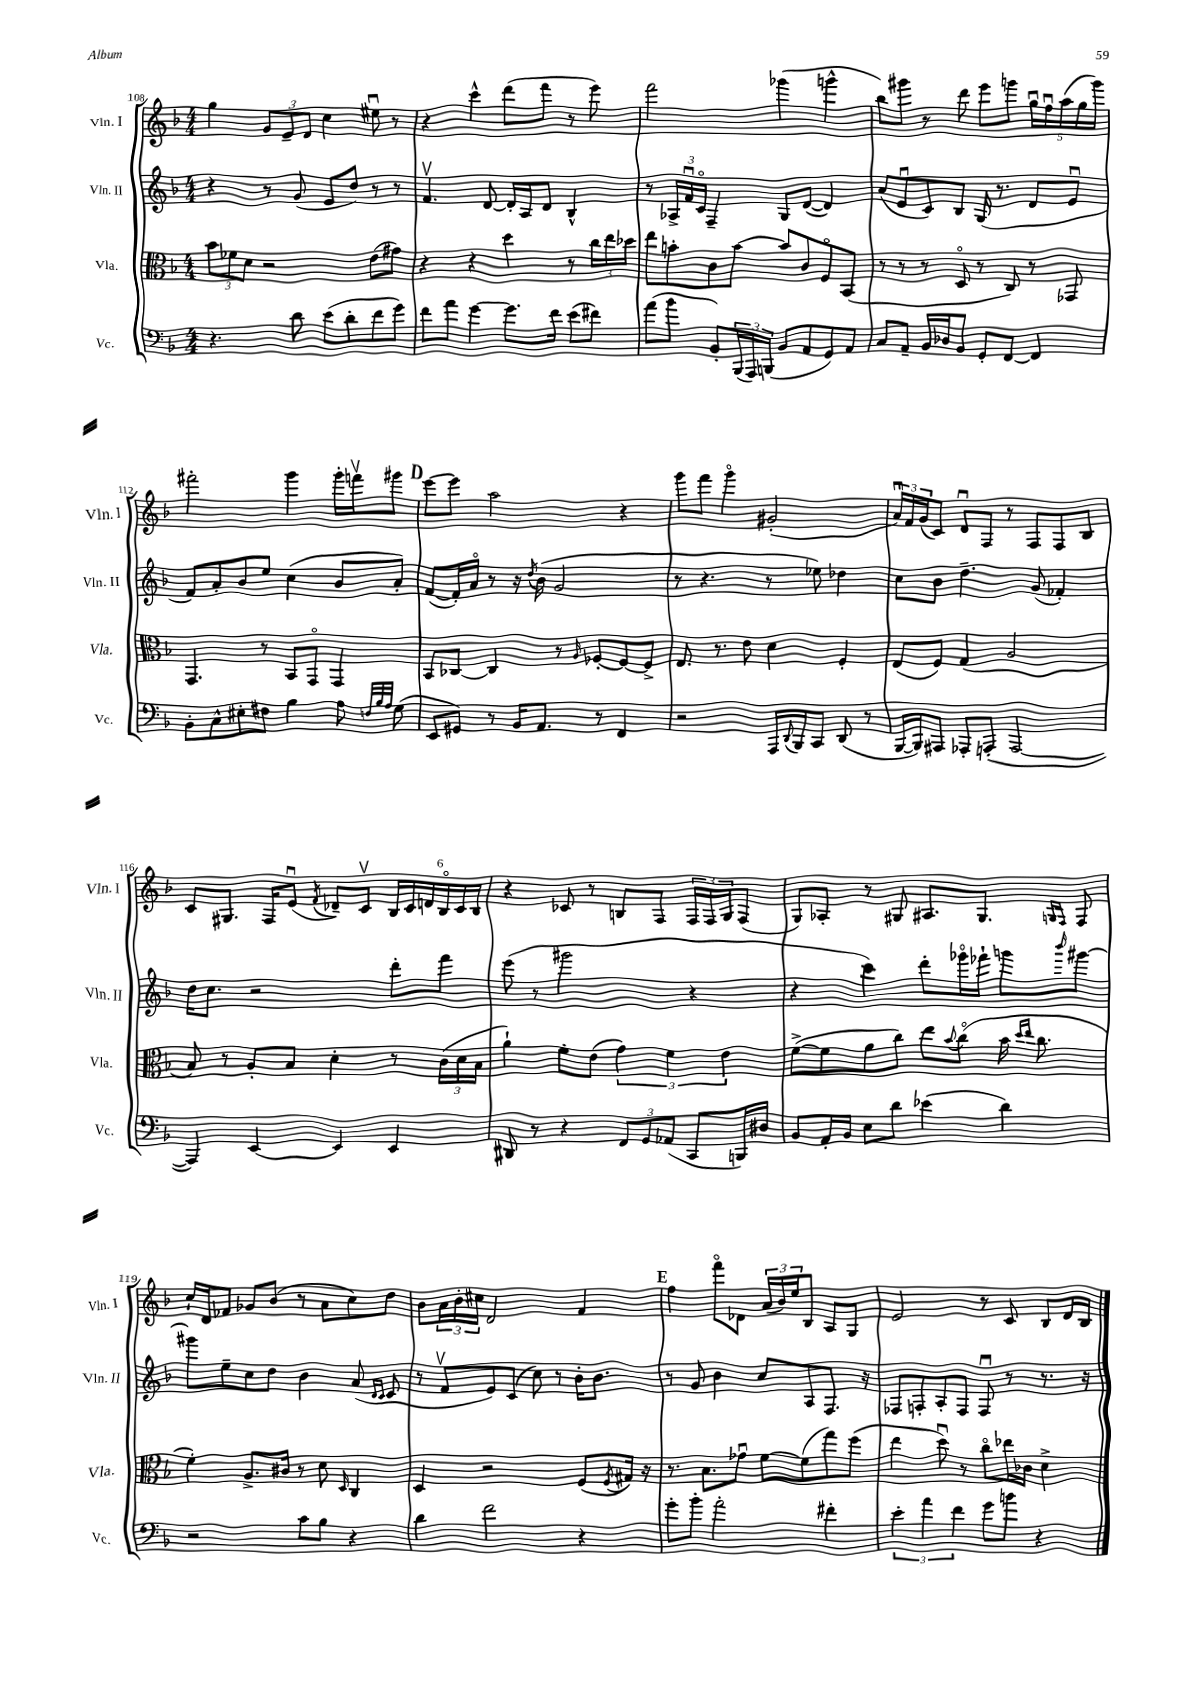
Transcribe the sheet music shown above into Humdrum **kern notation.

**kern	**kern	**kern	**kern
*staff4	*staff3	*staff2	*staff1
*clefF4	*clefC3	*clefG2	*clefG2
*k[b-]	*k[b-]	*k[b-]	*k[b-]
*M4/4	*M4/4	*M4/4	*M4/4
4.r	12b-\L	4r	4gg\
.	12f-\	.	.
.	12d\J	.	.
.	2r	8r	12g/L
.	.	.	12e~/
8d\	.	(8g/	.
.	.	.	12d/J
(8e\L	.	8e/L	4cc\
8d'\	.	8dd/J)	.
8f\	(8e\L	8r	8ee#u\
8g\J)	8g#\J)	8r	8r
=	=	=	=
8f\L	4r	4.fv/	4r
8a\J	.	.	.
[4g\	4r	.	4ccc^^\
.	.	[8d/	.
8.g\]L	4dd\	16d'/]LL	(8ddd\L
.	.	16A/J	.
.	.	8d/J	8fff\J
16f\Jk	.	.	.
(8e\L	8r	4B-^^/	8r
8f#\J)	24cc\LL	.	8eee\)
.	24ee\	.	.
.	24dd-\JJ	.	.
=	=	=	=
(8a\L	8ee\L	8r	2fff\
8b-\J	8b'\	24A-^/LL	.
.	.	24fu/	.
.	.	24co/JJ	.
8BB-'/L)	8c\	4F~/	.
(24BBB-/L	[8b\J	.	.
24AAA/)	.	.	.
(24BBB/JJ	.	.	.
8BB-/L	8b/]L	8G/L	(4ggg-\
8AA/	8c/	([8d/J	.
8GG/)	8Fo/	4d/])	4ggg^^\
8AA/J	(8BB-/J	.	.
=	=	=	=
8C/L	8r	(8a/L	8bb-\L)
8AA~/J	8r	8eu/	8ggg#\J
16BB-/LL	8r	8c/)	8r
16D-/J	.	.	.
8BB-/J	8Do/	8B-/J	8ddd\
8GG'/L	8r	(16G/	8eee\L
.	.	8.r	.
[8FF/J	8C/)	.	8ggg\J
4FF/]	8r	8d/L	20ggu\LL
.	.	.	20ffu\
.	.	.	(20aa\
.	8GG-/	8eu/J	.
.	.	.	20gg\
.	.	.	20ggg\JJ)
=	=	=	=
8BB-'\L	4.GG/	8f/L)	2fff#'\
8C^^\	.	8a'/	.
8E#'\	.	8b-/	.
8F#\J	8r	8ee/J	.
4B-\	8BB-/L	(4cc\	4ggg\
.	8GGo/J	.	.
8A\	4GG/	8b-/L	16ggg'\LL
.	.	.	16fffv\J
32qqF/LLL	.	.	.
32qqB-/	.	.	.
32qqA/JJJ	.	.	.
(8G\	.	8a'/J)	8ggg#\J
=	=	=	=
8EE/L	8BB-/L	([8f/L	[8eee\L
8GG#/J)	[8C-/J	16f'/]L)	8eee\]J
.	.	16ao/JJ	.
8r	4C-/]	8r	2aa\
16BB-/LK	.	16r	.
.	.	8qdd/	.
8.AA/J	.	(16b-\	.
.	8r	2g/	.
.	16qqA/	.	.
8r	[8F-'/L	.	.
4FF/	8F-/_	.	4r
.	8F-^/]J	.	.
=	=	=	=
2r	8.E/	8r	8ggg\L
.	.	4.r	8fff\J
.	8.r	.	.
.	.	.	4gggo\
.	8e\	.	.
16AAA/LL	4d\	8r	(2g#'/
8qqDD/	.	.	.
16BBB-/J	.	.	.
8CC/J	.	8ee-\)	.
(8DD/	4F'/	4dd-\	.
8r	.	.	.
=	=	=	=
[16BBB-/LL	(8E/L	8cc\L	24au/LL)
.	.	.	24f/
16BBB-/]J)	.	.	.
.	.	.	(24g/J
8AAA#/J	8F/J)	8b-\J	8c/J)
8AAA-'/L	(4G/	4.dd~\	8du/L
(8AAA'/J	.	.	8F/J
[2AAA/	2A/	.	8r
.	.	(8g/	8F/L
.	.	4f-'/)	8F/
.	.	.	8B-/J
=	=	=	=
4AAA/])	8B-/)	16dd\LK	8c/L
.	.	8.cc\J	.
.	8r	.	8.G#/J
[4EE/	8A'/L	2r	.
.	.	.	16F/LK
.	8B-/J	.	(8eu/J
.	.	.	8qf/
4EE/]	4d'\	.	8d-~/L)
.	.	.	8cv/J
4EE/	8r	8ddd'\L	24B-/LL
.	.	.	24c/
.	.	.	24d/
.	(24c\LL	8fff\J	24B-o/
.	24d\	.	24c/
.	24B-\JJ	.	24B-/JJ
=	=	=	=
8DD#/	4a`\)	(8eee\	4r
8r	.	8r	.
4r	8f'\L	2ggg#\	8c-/
.	(8e\J	.	8r
12FF/L	6g\)	.	8B/L
12GG/	.	.	.
.	.	.	8F/J
(12AA-/J	6f\	.	.
8CC/L	.	4r	24F/LL
.	.	.	24F/
.	6e\	.	24G/J
16BBB/L)	.	.	(8F/J
16D#/JJ	.	.	.
=	=	=	=
8BB-/L	([8f^\L	4r	8G/L)
16AA'/L	8f\]	.	8A-'/J
16BB-/JJ	.	.	.
8E\L	8a\	4ccc\)	8r
8d\J	8cc\J)	.	8G#/
(4e-\	8ee\L	8ddd'\L	8.A#/L
.	8qqb-/	.	.
.	(8cco\J	16ggg-o\L	.
.	.	16fff-`\JJ	8.G#/J
4d\)	16b-\	8ggg\L	.
.	16qqdd/LL	.	.
.	16qqee/JJ	.	.
.	8.cc\	.	.
.	.	.	16qqG/LL
.	.	16qqbbb-/	16qqF/JJ
.	.	[8ggg#\J	8F/
=	=	=	=
2r	4f'\)	8ggg#\]L	16cc`/LL
.	.	.	16d/J
.	.	8ee~\	8f-/J
.	8.A^/L	8cc\	8g-/L
.	.	8dd\J	(8b-/J
.	16c#/Jk	.	.
8c\L	8r	4b-\	8r
8B-\J	8d\	.	8a\L
.	16qqD/	.	.
4r	4C/	(8a/	8cc\)
.	.	16qqd/LL	.
.	.	16qqc/JJ	.
.	.	8c/	8dd\J
=	=	=	=
4d\	4D/	8r	8b-\L
.	.	8fv/L	24a\L
.	.	.	24b-'\
.	.	.	24cc#\JJ
2f\	2r	8e/)	2d/
.	.	(8c/J	.
.	.	8cc\)	.
.	.	8r	.
4r	(8F/L	16b-'\LK	4f/
.	.	8.b-\J	.
.	8qF/	.	.
.	16G#/Jk)	.	.
.	16r	.	.
=	=	=	=
8g'\L	8.r	8r	4ff\
8b-'\J	.	8g/	.
.	8.B-\L	.	.
2a'\	.	4b-\	8fffo\L
.	8g-u\J	.	8d-\J
.	[8f\L	8cc/L	(24a/LL
.	.	.	24b-/)
.	.	.	24ee/J
.	(8f\]	8A/	8B-/J
4f#'\	8gg\)	8.F/J	8A/L
.	(8ff\J	.	8G/J
.	.	16r	.
=	=	=	=
6e'\	4ee\	8F-/L	2e/
.	.	8F'/	.
6a\	.	.	.
.	8ddu\)	8A'/	.
6f\	.	.	.
.	8r	8F/J	.
8g\L	8cco\L	8Fu/	8r
8b\J	16ee-\L	8r	8c/
.	16c-\JJ	.	.
4r	4d^\	8.r	8B-/L
.	.	.	16d/L
.	.	16r	16B-/JJ
==	==	==	==
*-	*-	*-	*-
